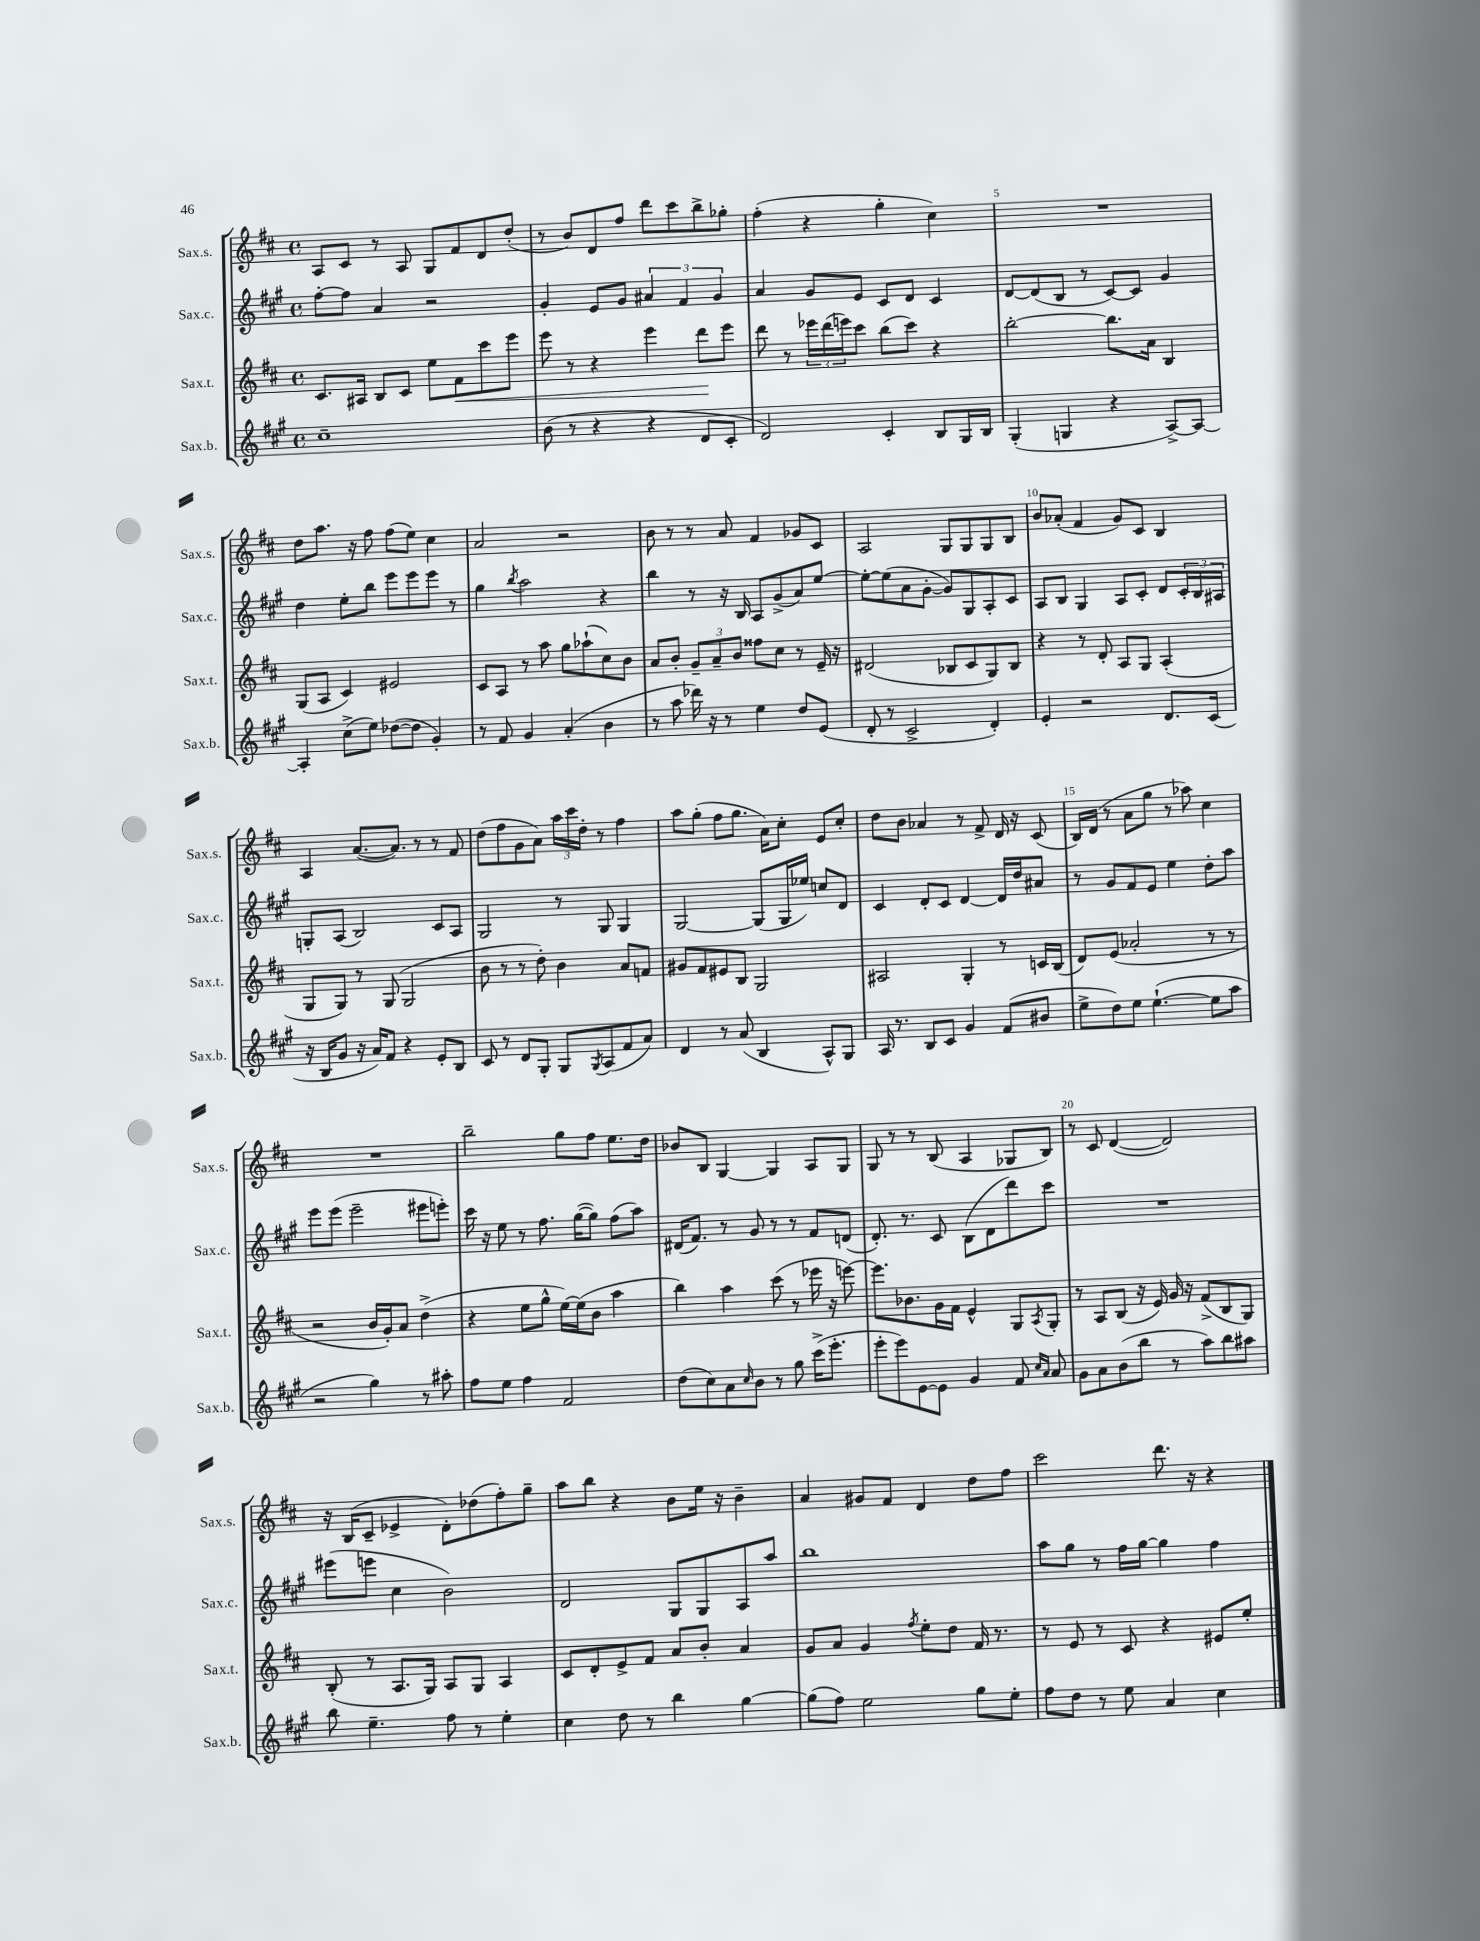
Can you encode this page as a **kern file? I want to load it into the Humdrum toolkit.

**kern	**kern	**kern	**kern
*staff4	*staff3	*staff2	*staff1
*clefG2	*clefG2	*clefG2	*clefG2
*k[f#c#g#]	*k[f#c#]	*k[f#c#g#]	*k[f#c#]
*M4/4	*M4/4	*M4/4	*M4/4
*met(c)	*met(c)	*met(c)	*met(c)
1cc#~	8.c#	[8ff#'	8A
.	.	8ff#]	8c#
.	16A#	.	.
.	8B	4a	8r
.	8c#	.	8A
.	8ee	2r	8G
.	8f#	.	8f#
.	8ccc#	.	8d
.	8eee	.	(8dd'
=	=	=	=
(8b	8eee	4g#'	8r
8r	8r	.	8b)
4r	4r	8e	8d
.	.	8g#	8ff#
4r	4eee	6a#	8ddd
.	.	.	8ccc#
.	.	6f#	.
8d	8ddd	.	8bb^
.	.	6g#	.
8c#'	8eee	.	8gg-'
=	=	=	=
2d)	8ddd	4a	(4ff#'
.	8r	.	.
.	24eee-	8g#	4r
.	(24ddd	.	.
.	24eee)	.	.
.	8ccc#	8e	.
4c#'	(8bb	8c#	4gg'
.	8ccc#)	8d	.
8B	4r	4c#	4cc#)
16G#	.	.	.
16B	.	.	.
=	=	=	=
(4G#'	[2bb'	[8d	1r
.	.	(8d]	.
4G	.	8B	.
.	.	8r	.
4r	8.bb]	[8c#)	.
.	.	8c#]	.
.	16a	.	.
[8A^)	4B	4g#	.
8A_	.	.	.
=	=	=	=
4A']	(8G	4dd	8dd
.	8A	.	8.aa
(8cc#^	4c#)	8ee'	.
.	.	.	16r
8ee)	.	8bb	8ff#
([8dd-	2e#	8eee	(8ff#
8dd-]	.	8eee	8ee)
4g#')	.	8eee	4cc#
.	.	8r	.
=	=	=	=
8r	8c#	4gg#	2a
8f#	8A	.	.
.	.	8qbb	.
4g#	8r	2aa	.
.	8aa	.	.
(4a'	8gg	.	2r
.	(8aa-`	.	.
4b	8cc#)	4r	.
.	8b	.	.
=	=	=	=
8r	8a	4bb	8b
8aa	8b'	.	8r
16ddd-)	12g~	8r	8r
16r	.	.	.
.	12a~	.	.
8r	.	16r	8a
.	12b	.	.
.	.	16B	.
4ee	8ff##	8A	4f#
.	8cc#	(8g#^	.
8dd	8r	8a)	8g-
(8e	16e~	[8ee	8c#
.	16r	.	.
=	=	=	=
8d'	(2d#	8ee'_	2A
8r	.	(8ee]	.
2c#^	.	8a	.
.	.	[8g#'	.
.	8B-	8g#])	8G
.	8c#	8G#	8G
4d')	8G)	8A'	8G
.	8B-	8c#	8B
=	=	=	=
4e'	4r	8A	8b
.	.	8B	(8a-'
2r	8r	4G#	4f#
.	8d'	.	.
.	8A	8A	8g)
.	8G	8c#'	8c#
8.d	(4A'	8d	4B
.	.	24c#'	.
.	.	24B	.
(16c#	.	.	.
.	.	24A#	.
=	=	=	=
16r	8G	8G'	4A
16B	.	.	.
8g#	8G)	(8A	.
16r	8r	2B)	([8.a
16a)	.	.	.
8f#	(8G	.	.
.	.	.	8.a])
4r	2G	.	.
.	.	.	8r
8e'	.	8c#	8r
8B	.	8A	8f#
=	=	=	=
8c#	8b	2G#	(8dd
8r	8r	.	8ff#
8d	8r	.	8g
8G#'	8dd')	.	8a)
8G#	4b	8r	24aa
.	.	.	24ccc#
.	.	.	24dd'
8qG#	.	.	.
(8A	.	8G#	8r
8f#	8a	4G#	4ff#
8a)	8f	.	.
=	=	=	=
4d	8g#	[2G#	8aa
.	8f#	.	(8gg'
8r	8e#	.	8ff#
(8a	8B	.	8.gg
4B	2G	(8G#]	.
.	.	.	16a)
.	.	16G#	8cc#'
.	.	16ee-)	.
8A^^)	.	8cc	8e
8G#	.	8d	8cc#'
=	=	=	=
16A	2A#	4c#	8dd
8.r	.	.	.
.	.	.	8b
8B	.	8d'	4a-
8c#	.	8c#	.
4g#	4G'	[4d	8r
.	.	.	8f#^
(8f#	8r	16d]	16d
.	.	16dd	16r
8b#	16c	8a#	(8c#
.	(16B	.	.
=	=	=	=
8ee^	8d)	8r	16B)
.	.	.	(16d
8dd)	(8e	8g#	8r
8ee	2a-'	8f#	8a
([4.ee`	.	8e	8gg
.	.	4ee	8r
.	.	.	8aa-)
8ee]	8r	8dd'	4cc#
8aa	8r	8aa	.
=	=	=	=
2r	2r	8eee	1r
.	.	(8eee	.
.	.	2eee~	.
4gg#)	16b	.	.
.	16g')	.	.
.	8a	.	.
8r	(4dd^	8eee#	.
8aa#'	.	8eee')	.
=	=	=	=
8ff#	4r	16ccc#	2bb~
.	.	16r	.
8ee	.	8ee	.
4ff#	8ee	8r	.
.	8gg^^	8.ff#	.
2f#	[16ee)	.	8gg
.	(16ee]	([16gg#	.
.	8b	8gg#])	8ff#
.	4aa	(8ff#	8.ee
.	.	8aa)	.
.	.	.	16dd
=	=	=	=
(8dd	4bb)	(16d#	8b-
.	.	8.f#)	.
8cc#)	.	.	8B
8a	4aa	8r	[4G
16qqcc#	.	.	.
8b	.	8g#	.
8r	(8ccc#	8r	4G]
8gg#	8r	8r	.
(16ccc#^	16eee-	8f#	8A
8.eee'	16r	.	.
.	[8eee)	(8d	8G
=	=	=	=
8eee'	8.eee]	8.d')	8G
8eee)	.	.	8r
.	8.b-	8.r	.
[8e	.	.	8r
8e]	16g	8c#	(8B
.	16f#	.	.
4g#	4e^^	(8B	4A
.	.	8d	.
8f#	8G	8ddd)	8G-
16qqcc#	.	.	.
16qqa	8qA	.	.
8a	8G'	8ccc#	8B)
=	=	=	=
8g#	8r	1r	8r
8a	8A	.	8c#
(8b	(8B	.	([4d
8bb	16r	.	.
.	16e)	.	.
8r	16g	.	2d])
.	16r	.	.
8aa)	(8f#^	.	.
8bb	8B	.	.
8aa#	8G)	.	.
=	=	=	=
8bb	(8B'	(8eee#	16r
.	.	.	(16B
4.ee~	8r	8eee	8c#~
.	8.A	4cc#	4e-^
.	16G)	.	.
8ff#	8A	2b)	8d')
8r	8G	.	(8dd-
4ee'	4A	.	8ff#')
.	.	.	8gg~
=	=	=	=
4cc#	8c#	2d	8aa
.	8d'	.	8bb
8dd	8e^	.	4r
8r	8f#	.	.
4bb	8a	8G#	8b
.	8b'	8G#	16ee
.	.	.	16r
[4gg#	4a	8A	4b~
.	.	8aa	.
=	=	=	=
(8gg#]	8g	1bb	4a
8ff#)	8a	.	.
2ee	4g	.	8g#
.	.	.	8f#
.	8qff#	.	.
.	8ee'	.	4d
.	8dd	.	.
8gg#	16f#	.	8dd
.	8.r	.	.
8ee'	.	.	8ff#
=	=	=	=
8ff#	8r	8aa	2ccc#
8dd	8e	8gg#	.
8r	8r	8r	.
8ee	8c#	16ff#	.
.	.	[16gg#	.
4a	4r	4gg#]	8.ddd
.	.	.	16r
4cc#	8e#	4ff#	4r
.	8ee'	.	.
==	==	==	==
*-	*-	*-	*-
